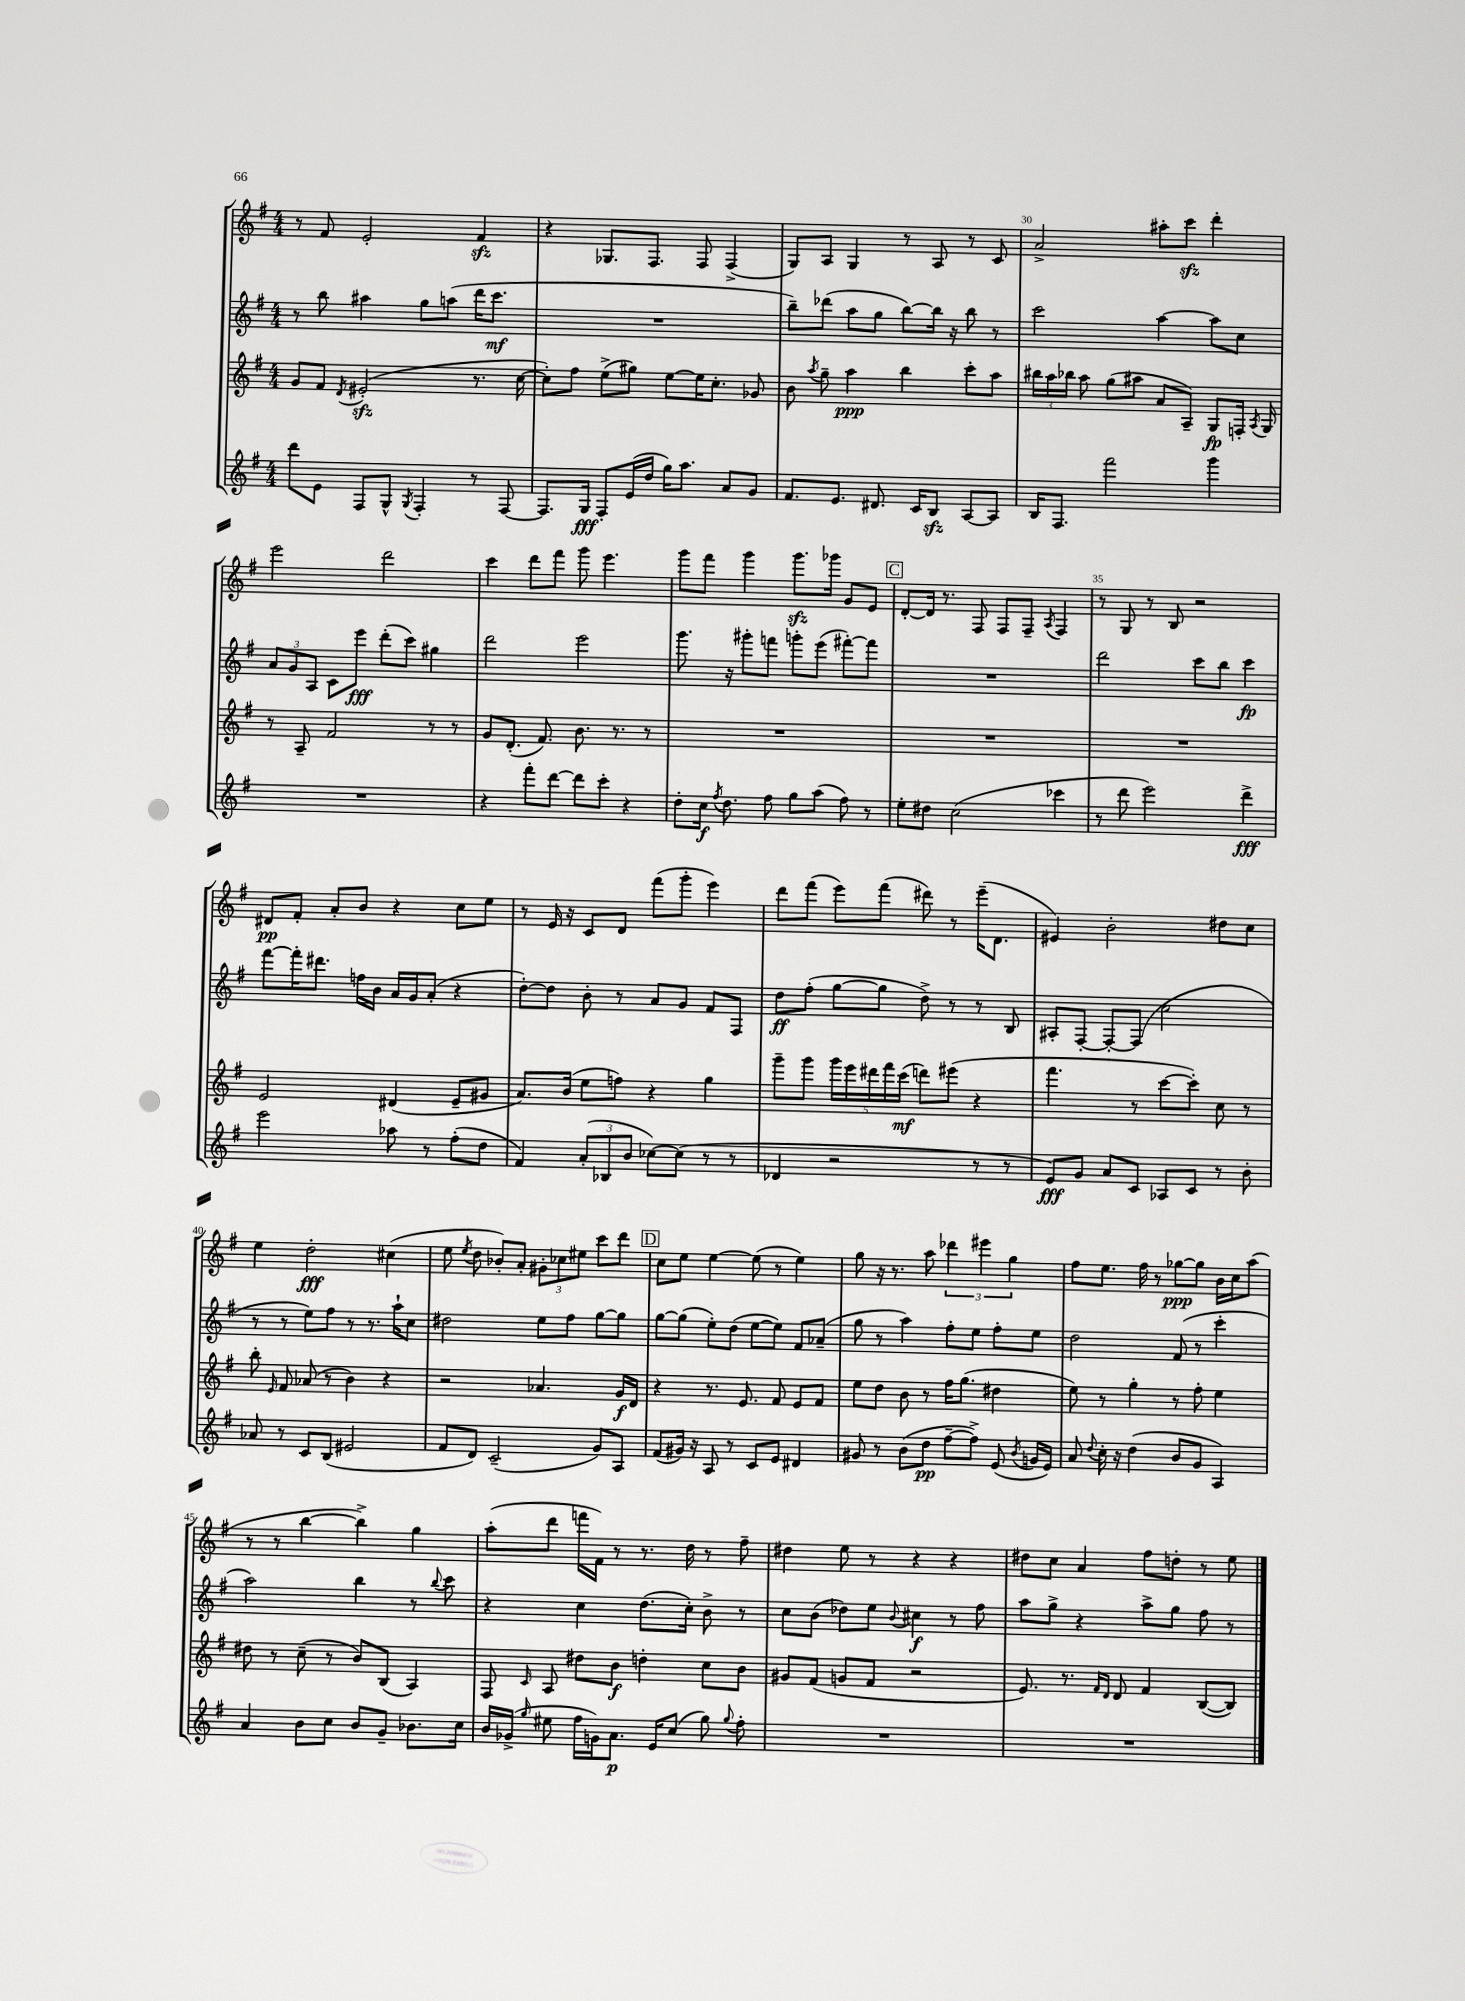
<<
\new StaffGroup <<
\new Staff = "s0" {
    \clef treble \key g \major \numericTimeSignature \time 4/4
    \autoBeamOff r8 fis'8 e'2-. fis'4\sfz |
    r4 ges8.[ fis8.] fis8 fis4->( |
    g8[) a8] g4 r8 a8 r8 c'8 |
    a'2-> ais''8[-. c'''8]\sfz d'''4-. |
    e'''2 d'''2 |
    c'''4 d'''8[ fis'''8] g'''8 e'''4. |
    g'''8[ fis'''8] g'''4 g'''8.[\sfz ges'''16] g'8[ e'8] |
    \mark \markup { \box "C" } d'8[~-. d'16] r8. fis8 fis8[ fis8]-- \acciaccatura { a8 } fis4 |
    r8 g8 r8 b8 r2 |
    dis'8[\pp fis'8]-. a'8[-. b'8] r4 c''8[ e''8] |
    r8 e'16 r16 c'8[ d'8] fis'''8[( g'''8]-. e'''4) |
    d'''8[ fis'''8]( e'''8[) fis'''8]( dis'''8) r8 e'''16[--( d'8.] |
    eis'4) b'2-. dis''8[ c''8] |
    e''4 d''2-.\fff cis''4( |
    e''8 \acciaccatura { e''8 } d''8 bes'8[-.) a'8]-. \tuplet 3/2 { gis'8[-. ces''8 eis''8] } c'''8[ d'''8] |
    \mark \markup { \box "D" } c''8[ e''8] e''4~ e''8( r8 e''4) |
    g''8 r16 r8. a''8 \tuplet 3/2 { des'''4 eis'''4 g''4 } |
    fis''8[ e''8.] fis''16 r8 ges''8[~\ppp ges''8] b'16[ c''16 a''8]( |
    r8 r8 b''4~ b''4->) g''4 |
    a''8[-.( d'''8] f'''16[ fis'16]) r8 r8. d''16 r8 fis''8-- |
    dis''4 e''8 r8 r4 r4 |
    dis''8[ c''8] a'4 fis''8[ d''8]-. r8 e''8 \bar "|." |
}
\new Staff = "s1" {
    \clef treble \key g \major \numericTimeSignature \time 4/4
    \autoBeamOff r8 b''8 ais''4 g''8[ a''8]( d'''16[ c'''8.]\mf |
    R1 |
    b''8[--) des'''8]( a''8[ g''8] b''8[~) b''16] r16 b''8 r8 |
    c'''2 a''4~ a''8[ c''8] |
    \tuplet 3/2 { a'8[ g'8 a8] } c'8[ e'''8]\fff d'''8[-.( c'''8]) gis''4 |
    d'''2 e'''2 |
    g'''8. r16 gis'''8[-. f'''8] g'''8[-. e'''8]( fis'''8[~-.) fis'''8] |
    \mark \markup { \box "C" } R1 |
    d'''2 c'''8[ b''8] c'''4\fp |
    fis'''8[~ fis'''16-. dis'''8.] f''16[ b'16] a'16[ g'16 a'8]-.( r4 |
    d''8[~-.) d''8] b'8-. r8 a'8[ g'8] fis'8[ fis8] |
    d''8[\ff fis''8]-.( g''8[~ g''8] d''8->) r8 r8 b8 |
    ais8[-. fis8]~-. fis8[~-. fis8]( c''2 |
    r8 r8 e''8[) fis''8] r8 r8. a''16[-! c''8] |
    dis''2 e''8[ fis''8] g''8[~ g''8] |
    \mark \markup { \box "D" } g''8[~ g''8]( e''8[-.) d''8]( e''8[~ e''8]) fis'8[ aes'8]--( |
    g''8 r8 a''4) fis''8[-. e''8] fis''8[-. e''8] |
    d''2 fis'8( r8 c'''4-. |
    a''2) b''4 r8 \appoggiatura { b''8 } c'''8 |
    r4 c''4 d''8.[( c''16]-.) b'8-> r8 |
    c''8[ b'8]( des''8[) e''8] \appoggiatura { b'8 } cis''4\f r8 fis''8 |
    a''8[ g''8]-> r4 a''8[-> g''8] fis''8 r8 \bar "|." |
}
\new Staff = "s2" {
    \clef treble \key g \major \numericTimeSignature \time 4/4
    \autoBeamOff g'8[ fis'8] \acciaccatura { d'8 } eis'2-.\sfz( r8. c''16~ |
    c''8[-.) fis''8] e''8[->( gis''8]) e''8[~ e''16 c''8.]-. ges'8 |
    b'8 \acciaccatura { a''8 } g''8-- a''4\ppp b''4 c'''8[-. a''8] |
    \tuplet 3/2 { bis''16[ a''16 bes''16] } a''8 g''8[( ais''8] a'8[ a8]--) g8[\fp f16]-. \acciaccatura { a8 } g16 |
    r8 a8-- fis'2 r8 r8 |
    g'8[ d'8.]-.( fis'8.) b'8. r8. r8 |
    R1 |
    \mark \markup { \box "C" } R1 |
    R1 |
    e'2 dis'4( e'8[-- gis'8] |
    a'8.[) b'16]( e''8[ f''8]) r4 g''4 |
    g'''8[-- g'''8] \tuplet 5/4 { g'''16[ e'''16 dis'''16 fis'''16 c'''16]\mf( } d'''8[) eis'''8]( r4 |
    fis'''4. r8 c'''8[~ c'''8]-.) c''8 r8 |
    b''8-. \grace { e'16 } fis'8 aes'8( r8 b'4) r4 |
    r2 aes'4. g'16[\f d'16] |
    \mark \markup { \box "D" } r4 r8. e'8. fis'8 e'8[ fis'8] |
    e''8[ d''8] b'8 r8 fis''16[ g''8.]( dis''4 |
    e''8) r8 g''4-. r8 fis''8-. e''4 |
    dis''8 r8 c''8--( r8 b'8[) b8]( a4) |
    fis8 \grace { c'16 } a8 dis''8[ b'8]\f d''4-. c''8[ b'8] |
    gis'8[ fis'8]( g'8[ fis'8] r2 |
    e'8.) r8. \grace { fis'16[ d'16] } d'8 fis'4 b8[~( b8]) \bar "|." |
}
\new Staff = "s3" {
    \clef treble \key g \major \numericTimeSignature \time 4/4
    \autoBeamOff d'''8[ e'8] fis8[ g8]-^ \acciaccatura { g8 } fis4-. r8 fis8~ |
    fis8.[ g16]\fff fis8[-. e'16( d''16] g''16[) a''8.] a'8[ g'8] |
    fis'8.[ e'8.] dis'8. c'16[ b8]\sfz a8[~ a8] |
    b16[ fis8.] fis'''2 g'''4 |
    R1 |
    r4 fis'''8[-. d'''8]~ d'''8[ c'''8]-. r4 |
    d''8[-. c''16]\f \acciaccatura { fis''8 } d''8. fis''8 g''8[ a''8]( fis''8) r8 |
    \mark \markup { \box "C" } e''8[-. dis''8] c''2( ces'''4 |
    r8 d'''8 e'''2) d'''4->\fff |
    e'''2 aes''8 r8 fis''8[-.( d''8] |
    fis'4) \tuplet 3/2 { a'8[-.( bes8 b'8] } ces''8[~) ces''8]( r8 r8 |
    des'4 r2 r8 r8 |
    e'8[\fff) g'8] a'8[ c'8] aes8[ c'8] r8 b'8-. |
    aes'8 r8 c'8[ b8]( eis'2 |
    fis'8[ d'8]) c'2--( g'8[) a8] |
    \mark \markup { \box "D" } fis'8[( gis'16]) r16 a8 r8 c'8[ e'8] dis'4 |
    gis'8 r8 b'8[( d''8]\pp fis''8[~-- fis''8]->) e'8( \acciaccatura { b'8 } g'16[ e'16]) |
    a'8 \appoggiatura { d''8 } c''16-. r16 d''4( b'8[ g'8] a4) |
    a'4 b'8[ c''8] b'8[ g'8]-- bes'8.[ c''16] |
    b'16[ ges'16]->( \grace { g''16 } eis''8 fis''16[ g'16) a'8.]\p e'16[ c''8]( g''8) \appoggiatura { g''8 } fis''8-. |
    R1 |
    R1 \bar "|." |
}
>>
>>
\layout { \context { \Score currentBarNumber = #27 \override BarNumber.break-visibility = ##(#f #t #t) barNumberVisibility = #(every-nth-bar-number-visible 5) } }
